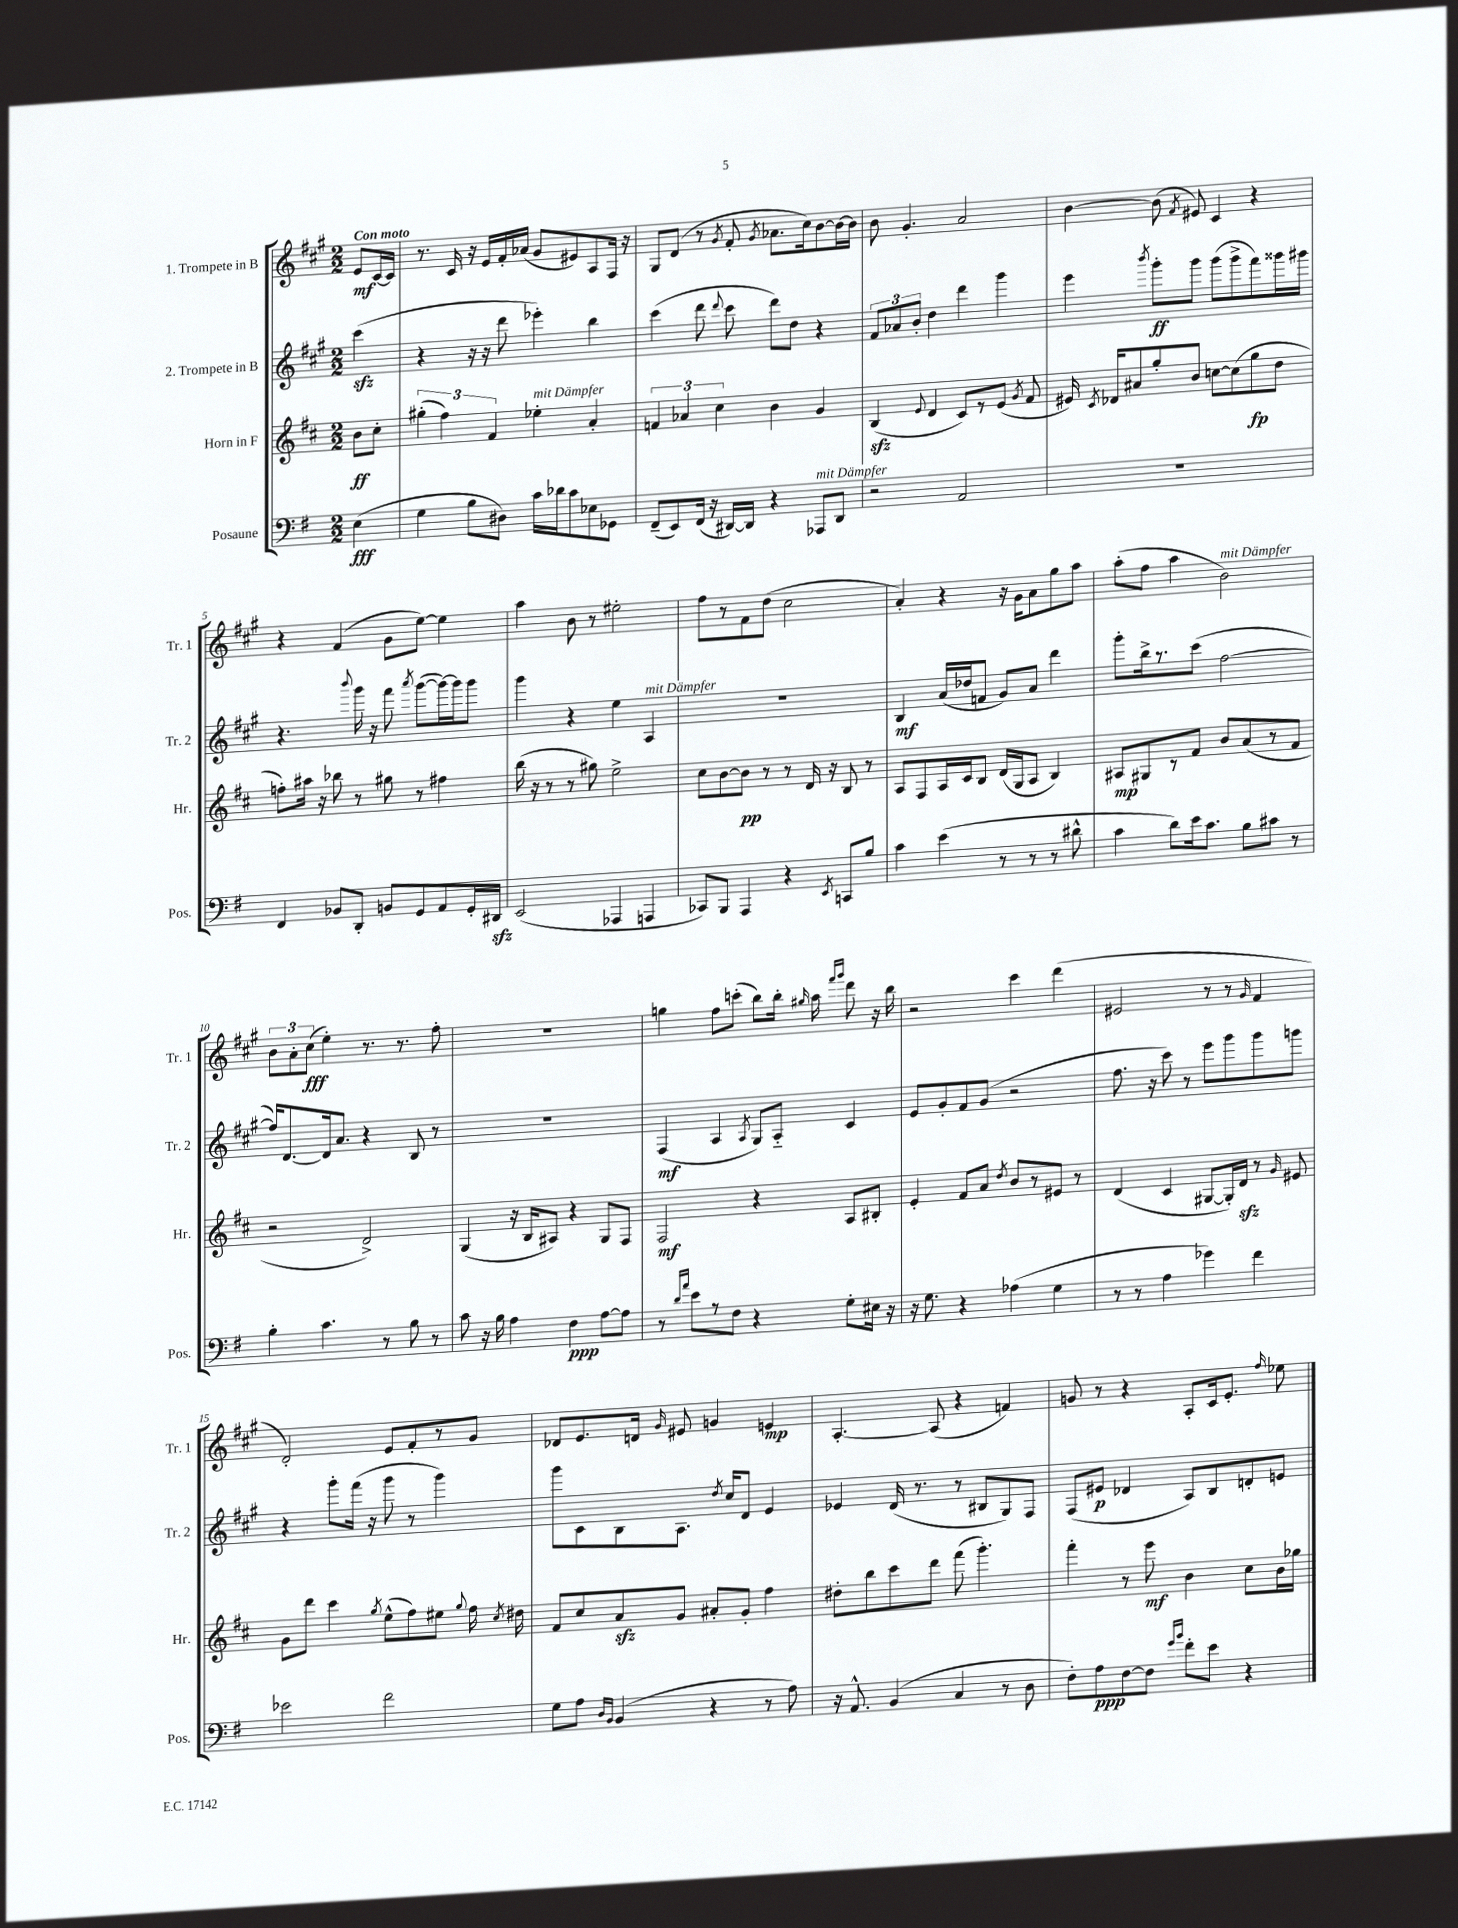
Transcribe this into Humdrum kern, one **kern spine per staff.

**kern	**dynam	**kern	**dynam	**kern	**dynam	**kern	**dynam
*part4	*part4	*part3	*part3	*part2	*part2	*part1	*part1
*staff4	*staff4	*staff3	*staff3	*staff2	*staff2	*staff1	*staff1
*I"Posaune	*	*I"Horn in F	*	*I"2. Trompete in B	*	*I"1. Trompete in B	*
*I'Pos.	*	*I'Hr.	*	*I'Tr. 2	*	*I'Tr. 1	*
*clefF4	*	*clefG2	*	*clefG2	*	*clefG2	*
*k[f#]	*	*k[f#c#]	*	*k[f#c#g#]	*	*k[f#c#g#]	*
*M2/2	*	*M2/2	*	*M2/2	*	*M2/2	*
=	=	=	=	=	=	=	=
!	!	!	!	!	!	!LO:TX:a:B:t=Con moto	!
(4E\	fff	8b\L	ff	(4ccc#zz\	.	8e/L	mf
.	.	8cc#'\J	.	.	.	[16c#/L	.
.	.	.	.	.	.	16c#/JJ]	.
=1	=1	=1	=1	=1	=1	=1	=1
4G\	.	(6gg#X'\	.	4r	.	8.r	.
.	.	6ff#\)	.	.	.	.	.
.	.	.	.	.	.	16c#/	.
8B\L	.	.	.	16r	.	16r	.
.	.	.	.	16r	.	16e/LL	.
.	.	6f#/	.	.	.	.	.
8D#X\J)	.	.	.	8ddd\	.	16f#'/	.
.	.	.	.	.	.	(16a-X/JJ	.
!	!	!LO:TX:a:i:t=mit Dämpfer	!	!	!	!	!
16c\LL	.	4ee-X'\	.	4eee-X'\)	.	8g#/L	.
16d-X\J	.	.	.	.	.	.	.
8c\	.	.	.	.	.	8e#X/)	.
8E-X\	.	4a'/	.	4bb\	.	8A/	.
8GG-X\J	.	.	.	.	.	16F#/Jk	.
.	.	.	.	.	.	16r	.
=2	=2	=2	=2	=2	=2	=2	=2
(8FF#~/L	.	6fn/	.	(4ccc#\	.	8G#/L	.
8EE/)	.	.	.	.	.	(8d/J	.
.	.	6a-X/	.	.	.	.	.
(16FF#/Jk	.	.	.	8ddd\	.	8r	.
16r	.	.	.	.	.	.	.
.	.	6cc#\	.	.	.	.	.
.	.	.	.	8qqddd/	.	8qg#/	.
[16DD#X/LL)	.	.	.	8ccc#\	.	8f#'/	.
16DD#/JJ]	.	.	.	.	.	.	.
.	.	.	.	.	.	8qg#/	.
4r	.	4b\	.	8ddd\L)	.	8.a-X\L	.
.	.	.	.	8dd\J	.	.	.
.	.	.	.	.	.	16cc#\k)	.
!LO:TX:a:i:t=mit Dämpfer	!	!	!	!	!	!	!
8AAA-X/L	.	4g/	.	4r	.	[8b\	.
8DD#/J	.	.	.	.	.	16b\L_	.
.	.	.	.	.	.	16b\JJ]	.
=3	=3	=3	=3	=3	=3	=3	=3
2r	.	(4Bzz/	.	12f#/L	.	8b\	.
.	.	.	.	12a-X/	.	.	.
.	.	.	.	.	.	4.g#'/	.
.	.	.	.	12b'/J	.	.	.
.	.	8qqe/	.	.	.	.	.
.	.	4d/	.	4dd\	.	.	.
2AA/	.	8c#/L)	.	4ddd\	.	2a/	.
.	.	8r	.	.	.	.	.
.	.	(8e/J	.	4ggg#\	.	.	.
.	.	8qg/	.	.	.	.	.
.	.	8f#/	.	.	.	.	.
=4	=4	=4	=4	=4	=4	=4	=4
1r	.	16e#X/)	.	4eee\	.	[4b\	.
.	.	8qc#/	.	.	.	.	.
.	.	16d-X/KL	.	.	.	.	.
.	.	8a#X/	.	.	.	.	.
.	.	.	.	8qbbb/	.	.	.
.	.	8gg'/	.	8ggg#'\L	ff	(8b\]	.
.	.	.	.	.	.	8qf#/	.
.	.	8b/J	.	8ggg#\J	.	8e#X/)	.
.	.	[8ccn\L	.	(8ggg#\L	.	4c#/	.
.	.	(8cc\]	.	8ggg#^\	.	.	.
.	.	8gg\	fp	8fff#\)	.	4r	.
.	.	8dd\J	.	16ggg##X\L	.	.	.
.	.	.	.	16ggg#X\JJ	.	.	.
!!LO:LB:g=z
=5	=5	=5	=5	=5	=5	=5	=5
4FF#/	.	8ffn'\L)	.	4.r	.	4r	.
.	.	16aa#X\Jk	.	.	.	.	.
.	.	16r	.	.	.	.	.
8BB-X/L	.	8bb-X\	.	.	.	(4f#/	.
.	.	.	.	8qqbbb/	.	.	.
8DD'/J	.	8r	.	16ggg#\	.	.	.
.	.	.	.	16r	.	.	.
8BBn/L	.	8gg#X\	.	8fff#\	.	8g#\L	.
.	.	.	.	8qaaa/	.	.	.
8GG/	.	8r	.	([8ggg#\L	.	[8ee\J)	.
8AA/	.	4ff#X\	.	16ggg#\L_)	.	4ee\]	.
.	.	.	.	16ggg#\J]	.	.	.
16GG'/L	.	.	.	8ggg#\J	.	.	.
16DD#Xzz/JJ	.	.	.	.	.	.	.
=6	=6	=6	=6	=6	=6	=6	=6
(2EE/	.	(16bb\	.	4ggg#\	.	4aa\	.
.	.	16r	.	.	.	.	.
.	.	8r	.	.	.	.	.
.	.	8r	.	4r	.	8b\	.
.	.	8gg#X\)	.	.	.	8r	.
4AAA-X/	.	2ee^\	.	4ee\	.	2ee#X'\	.
!	!	!	!	!LO:TX:a:i:t=mit Dämpfer	!	!	!
4AAAn/	.	.	.	4A/	.	.	.
=7	=7	=7	=7	=7	=7	=7	=7
8CC-X/L)	.	8cc#\L	.	1r	.	8ff#\L	.
8BBB/J	.	[8b\	.	.	.	8r	.
4AAA/	.	8b\J]	pp	.	.	8f#\	.
.	.	8r	.	.	.	(8dd\J	.
4r	.	8r	.	.	.	2cc#\	.
.	.	16d/	.	.	.	.	.
.	.	16r	.	.	.	.	.
8qEE/	.	.	.	.	.	.	.
8CCn/L	.	8B/	.	.	.	.	.
8B/J	.	8r	.	.	.	.	.
=8	=8	=8	=8	=8	=8	=8	=8
4c\	.	8A/L	.	4B/	mf	4a'/)	.
.	.	8F#/	.	.	.	.	.
(4e\	.	16A/L	.	(16a/LL	.	4r	.
.	.	16c#/J	.	16dd-X/J	.	.	.
.	.	8B/J	.	8fn/J	.	.	.
8r	.	(16d/LL	.	8g#/L)	.	16r	.
.	.	16G/J	.	.	.	16g#\KL	.
8r	.	8A/J	.	8a/J	.	8a\	.
8r	.	4B/)	.	4ddd\	.	8gg#\	.
8d#X^^\	.	.	.	.	.	8aa\J	.
=9	=9	=9	=9	=9	=9	=9	=9
4c\	.	8A#X/L	mp	8ggg#'\L	.	(8aa'\L	.
.	.	8G#X/	.	16bb^\k	.	8ff#\J	.
.	.	.	.	8.r	.	.	.
8d\L)	.	8r	.	.	.	4aa\	.
16e\k	.	8f#/J	.	(8ccc#\J	.	.	.
8.c\J	.	.	.	.	.	.	.
!	!	!	!	!	!	!LO:TX:a:i:t=mit Dämpfer	!
.	.	8b/L	.	[2ff#\	.	2b\)	.
8B\L	.	(8a/	.	.	.	.	.
8c#X\J	.	8r	.	.	.	.	.
8r	.	8f#/J	.	.	.	.	.
!!LO:LB:g=z
=10	=10	=10	=10	=10	=10	=10	=10
4B'\	.	2r	.	16ff#/KL])	.	12b\L	.
.	.	.	.	[8.d/	.	.	.
.	.	.	.	.	.	12a'\	.
.	.	.	.	.	.	(12cc#\J	fff
4.c\	.	.	.	16d/k]	.	4ee'\)	.
.	.	.	.	8.a/J	.	.	.
.	.	2d^/)	.	4r	.	8.r	.
8r	.	.	.	.	.	.	.
.	.	.	.	.	.	8.r	.
8B\	.	.	.	8B/	.	.	.
8r	.	.	.	8r	.	8ff#'\	.
=11	=11	=11	=11	=11	=11	=11	=11
8c\	.	(4G/	.	1r	.	1r	.
16r	.	.	.	.	.	.	.
16B\	.	.	.	.	.	.	.
4A\	.	16r	.	.	.	.	.
.	.	16B/KL	.	.	.	.	.
.	.	8A#X/J)	.	.	.	.	.
4F#\	ppp	4r	.	.	.	.	.
[8A\L	.	8G/L	.	.	.	.	.
8A\J]	.	8F#/J	.	.	.	.	.
=12	=12	=12	=12	=12	=12	=12	=12
8r	.	2F#/	mf	(4F#/	mf	4ggn\	.
16qqd/LL	.	.	.	.	.	.	.
16qqa/JJ	.	.	.	.	.	.	.
8e\L	.	.	.	.	.	.	.
8r	.	.	.	4A/	.	8ff#\L	.
8F#\J	.	.	.	.	.	(8cccn'\J	.
.	.	.	.	8qA/	.	.	.
4r	.	4r	.	8G#/L)	.	8bb\L)	.
.	.	.	.	8A/J	.	16bb'\Jk	.
.	.	.	.	.	.	16qqgg#X/	.
.	.	.	.	.	.	16aa\	.
.	.	.	.	.	.	16qqfff#/LL	.
.	.	.	.	.	.	16qqggg#/JJ	.
8G'\L	.	8A/L	.	4c#/	.	8ddd\	.
16E#X\Jk	.	8B#X'/J	.	.	.	16r	.
16r	.	.	.	.	.	16bb\	.
=13	=13	=13	=13	=13	=13	=13	=13
16r	.	4e'/	.	8e/L	.	2r	.
8.G\	.	.	.	.	.	.	.
.	.	.	.	8g#'/	.	.	.
4r	.	8f#/L	.	8f#/	.	.	.
.	.	8a/J	.	(8g#/J	.	.	.
.	.	8qdd/	.	.	.	.	.
(4A-X\	.	8b/L	.	2r	.	4ccc#\	.
.	.	8r	.	.	.	.	.
4G\	.	8e#X/J	.	.	.	(4ddd\	.
.	.	8r	.	.	.	.	.
=14	=14	=14	=14	=14	=14	=14	=14
8r	.	(4d/	.	8.ff#\	.	2e#X/	.
8r	.	.	.	.	.	.	.
.	.	.	.	16r	.	.	.
4A\	.	4c#/	.	8ccc#\)	.	.	.
.	.	.	.	8r	.	.	.
4g-X\)	.	[8G#X/L	.	8eee\L	.	8r	.
.	.	16G#'/L])	.	8ggg#\	.	8r	.
.	.	16dzz/JJ	.	.	.	.	.
.	.	.	.	.	.	16qqg#/	.
4f#\	.	8r	.	8ggg#\	.	4f#/	.
.	.	16qqg/	.	.	.	.	.
.	.	8e#X/	.	8gggn\J	.	.	.
!!LO:LB:g=z
=15	=15	=15	=15	=15	=15	=15	=15
2e-X\	.	8g\L	.	4r	.	2d'/)	.
.	.	8ddd\J	.	.	.	.	.
.	.	4ccc#\	.	8ggg#'\L	.	.	.
.	.	.	.	(16fff#\Jk	.	.	.
.	.	.	.	16r	.	.	.
.	.	8qgg/	.	.	.	.	.
2f#\	.	(8ee^^\L	.	8ggg#\	.	8e/L	.
.	.	8ff#\)	.	8r	.	8f#'/	.
.	.	8ee#X\J	.	4ggg#\)	.	8r	.
.	.	8qqgg/	.	.	.	.	.
.	.	16ff#\	.	.	.	8g#/J	.
.	.	8qcc#/	.	.	.	.	.
.	.	16dd#X\	.	.	.	.	.
=16	=16	=16	=16	=16	=16	=16	=16
8G\L	.	8f#/L	.	8ggg#\L	.	8d-X/L	.
8A\J	.	8cc#/	.	8c#\	.	8.e/	.
16qqD/LL	.	.	.	.	.	.	.
16qqBB/JJ	.	.	.	.	.	.	.
(4BB/	.	8azz/	.	8B\	.	.	.
.	.	.	.	.	.	16dn/Jk	.
.	.	.	.	.	.	16qqg#/	.
.	.	8g/J	.	8.A\J	.	8e#X/	.
4r	.	8a#X'/L	.	.	.	4gn/	.
.	.	.	.	8qdd/	.	.	.
.	.	.	.	16cc#/KL	.	.	.
.	.	8g'/J	.	8d/J	.	.	.
8r	.	4ff#\	.	4e/	.	4en/	mp
8A\)	.	.	.	.	.	.	.
=17	=17	=17	=17	=17	=17	=17	=17
16r	.	8dd#X'\L	.	4e-X/	.	[4.A'/	.
8.AA^^/	.	.	.	.	.	.	.
.	.	8bb\	.	.	.	.	.
(4BB/	.	8ccc#\	.	(16d/	.	.	.
.	.	.	.	8.r	.	.	.
.	.	8ddd\J	.	.	.	(8A/]	.
4C/	.	(8fff#\	.	8r	.	4r	.
.	.	4.ggg'\)	.	8B#X/L	.	.	.
8r	.	.	.	8G#/)	.	4fn/)	.
8D\	.	.	.	8F#/J	.	.	.
=18	=18	=18	=18	=18	=18	=18	=18
8F#'\L)	.	4fff#'\	.	(8F#/L	.	8gn/	.
8A\	ppp	.	.	8e#X/J	p	8r	.
[8F#\	.	8r	.	4d-X/	.	4r	.
8F#\J]	.	8eee\	mf	.	.	.	.
16qqg/LL	.	.	.	.	.	.	.
16qqb/JJ	.	.	.	.	.	.	.
8f#'\L	.	4b\	.	8A/L)	.	8A'/L	.
8e\J	.	.	.	8B/	.	16c#/k	.
.	.	.	.	.	.	8.e'/J	.
4r	.	8cc#\L	.	8dn'/	.	.	.
.	.	.	.	.	.	16qqff#/	.
.	.	16b\L	.	8en/J	.	8ee-X\	.
.	.	16gg-X\JJ	.	.	.	.	.
==	==	==	==	==	==	==	==
*-	*-	*-	*-	*-	*-	*-	*-
